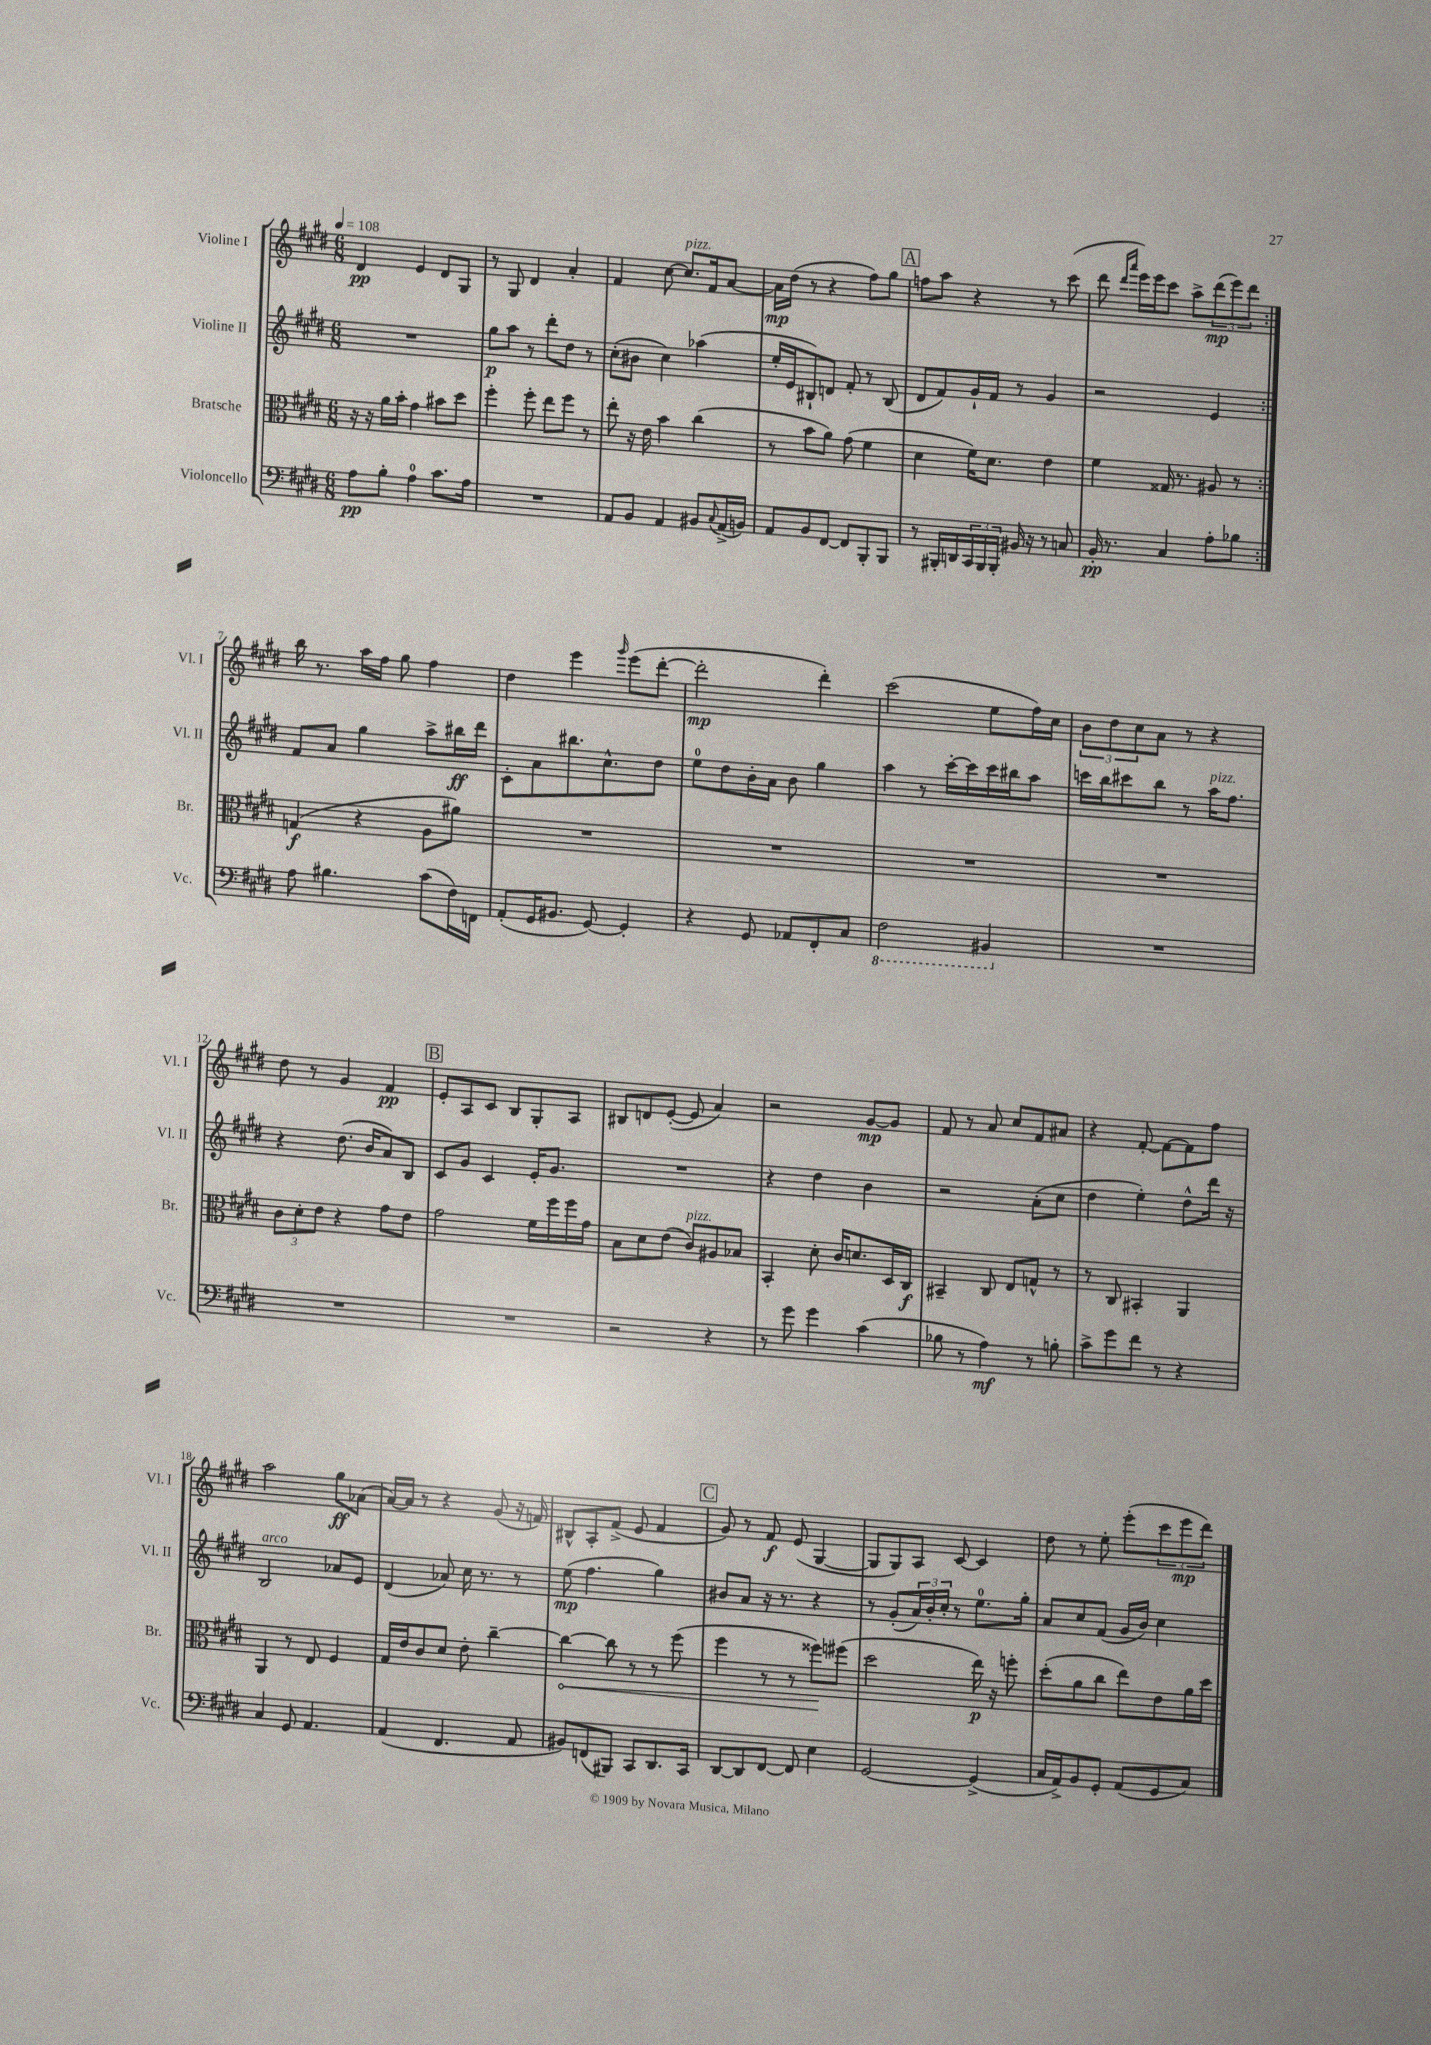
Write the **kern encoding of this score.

**kern	**kern	**kern	**kern
*staff4	*staff3	*staff2	*staff1
*clefF4	*clefC3	*clefG2	*clefG2
*k[f#c#g#d#]	*k[f#c#g#d#]	*k[f#c#g#d#]	*k[f#c#g#d#]
*M6/8	*M6/8	*M6/8	*M6/8
*MM108	*MM108	*MM108	*MM108
8A\L	16r	2.r	4d#/
.	16r	.	.
8B'\J	16a\LL	.	.
.	16b'\JJ	.	.
4A\	4g#\	.	4e/
8.c#\L	8b#\L	.	8d#/L
.	8dd#\J	.	8G#/J
16A\Jk	.	.	.
=	=	=	=
2.r	4ff#'\	8gg#\L	8r
.	.	8aa\J	8G#/
.	8ff#'\	8r	4d#/
.	8ee\L	8ddd#'\L	.
.	8ff#\J	8dd#\J	4a'/
.	8r	8r	.
=	=	=	=
8AA/L	8ee'\	(8cc#'\L	4f#/
8BB/J	16r	8b#\J	.
.	16e\	.	.
4AA/	4b\	4cc#\)	[8cc#\
.	.	.	8.cc#/]L
8BB#/L	(4cc#\	(4aa-\	.
.	.	.	16f#/k
8qqC#/	.	.	.
(16AA^/L	.	.	[8a/J
16BB/JJ)	.	.	.
=	=	=	=
8AA/L	8r	16ee'/LL	16a\]LL
.	.	16e/J	(16dd#\JJ
8BB/	8b\L	8B#`/)	8r
[8FF#/J	8a\J)	8d/J	4r
8FF#/]L	(8g#\	8f#'/	.
8BBB'/	4f#\	8r	8ff#\L)
8BBB/J	.	(8B#/	8gg#\J
=	=	=	=
8r	4d#\	8d#/L	8ff\L
16BBB#'/LL	.	8f#/)	8aa\J
16DD/	.	.	.
24CC#/	16f#\LK)	16g#`/L	4r
24BBB#/	.	.	.
.	8.d#\J	16f#/JJ	.
24BBB#'/JJ	.	.	.
16BB#/	.	8r	.
16r	.	.	.
8r	4e\	4g#/	8r
8C/	.	.	(8ccc#\
=	=	=	=
16BB'/	4f#\	2r	8ddd#\
8.r	.	.	.
.	.	.	16qqddd#/LL
.	.	.	16qqaaa/JJ
.	.	.	16eee\LL)
.	.	.	16eee\J
4C#/	16G##/	.	8ccc#\J
.	8.r	.	.
.	.	.	8aa^\L
8A'\L	8A#/	4e/	(12ddd#\
.	.	.	12eee\)
8B-\J	8r	.	.
.	.	.	12ddd#\J
=:|!	=:|!	=:|!	=:|!
8A\	(4G/	8f#/L	16bb\
.	.	.	8.r
4.B#\	.	8a/J	.
.	4r	4gg#\	16aa\LL
.	.	.	16ff#\JJ
.	.	.	8gg#\
(8c#\L	8A\L	8aa^\L	4ff#\
16F#\L)	8a#\J)	16bb#\L	.
16FF\JJ	.	16ddd#\JJ	.
=	=	=	=
(8AA'/L	2.r	8c#'\L	4dd#\
16GG#/K	.	8a\	.
8.BB#/J	.	.	.
.	.	8.bb#\	4eee\
[8GG#/)	.	.	.
.	.	8.cc#^^\	.
.	.	.	16qqggg#/
4GG#'/]	.	.	(8eee\L
.	.	8dd#\J	[8ddd#'\J
=	=	=	=
4r	2.r	8ee\L	2ddd#'\]
.	.	8dd#\	.
8GG#/	.	16b'\L	.
.	.	16a\JJ	.
8AA-/L	.	8b\	.
8FF#'/	.	4gg#\	4ddd#'\)
8C#/J	.	.	.
=	=	=	=
2FF#\	2.r	4aa\	(2ccc#\
.	.	8r	.
.	.	[16ccc#'\LL	.
.	.	16ccc#\]	.
4BBB#/	.	16ccc#\	8ee\L
.	.	16bb#\J	.
.	.	8aa\J	16ff#\L)
.	.	.	16cc#\JJ
=	=	=	=
2.r	2.r	16ccc\LL	12b\L
.	.	16bb\J	.
.	.	.	12dd#\
.	.	8ccc#\	.
.	.	.	12cc#\
.	.	8bb\J	8a\J
.	.	8r	8r
.	.	16aa\LK	4r
.	.	8.ff#\J	.
=	=	=	=
2.r	12c#\L	4r	8dd#\
.	12d#'\	.	.
.	.	.	8r
.	12e\J	.	.
.	4r	(8.dd#\	4g#/
.	.	16b/LK	.
.	8g#\L	8a/)	4f#/
.	8e\J	8B/J	.
=	=	=	=
2.r	2g#\	8c#/L	8e'/L
.	.	8g#/J	8A/
.	.	4c#/	8c#/J
.	.	.	8B/L
.	16f#\LL	16e'/LK	8G#'/
.	16ff#\	8.g#/J	.
.	16ff#\	.	8A/J
.	16g#\JJ	.	.
=	=	=	=
2r	8B\L	2.r	8B#/L
.	8d#\	.	8d/
.	(8e\J	.	([8e'/J
.	8c#/L)	.	8e/]
4r	8A#/	.	4a/)
.	8B-/J	.	.
=	=	=	=
8r	4BB'/	4r	2r
8g#\	.	.	.
4g#\	8d#'\	4dd#\	.
.	16c#/LK	.	.
.	8.d/	.	.
(4c#\	.	4b\	[8g#/L
.	16D#/L	.	8g#/]J
.	16C#/JJ	.	.
=	=	=	=
8B-\	4BB#~/	2r	8f#/
8r	.	.	8r
4A\)	8C#/	.	8a/
.	8E/L	.	8cc#/L
8r	8G^^/J	(8a'\L	8f#/
8B'\	8r	8cc#\J	8a#/J
=	=	=	=
8c#^\L	8r	4dd#\	4r
8g#\	8C#/	.	.
8f#\J	4BB#'/	4ee'\)	[8f#'/
8r	.	.	8f#\_L
4r	4AA/	8dd#^^\L	8f#\]
.	.	16ddd#\Jk	8ff#\J
.	.	16r	.
=	=	=	=
4C#/	4AA/	2B/	2aa\
8GG#/	8r	.	.
4.AA/	8E/	.	.
.	4F#/	8a-/L	8gg#\L
.	.	8e/J	(8a-\J
=	=	=	=
(4AA/	16G#/LL	(4d#/	[16a/LL)
.	16e/J	.	16a/]JJ
.	8c#/	.	8r
4.FF#/	8d#/J	8a-/)	4r
.	8e'\	16cc#\	.
.	.	8.r	.
.	[4cc#~\	.	(8g#/
8AA/	.	8r	16r
.	.	.	16f/)
=	=	=	=
8BB#/L)	4cc#\_	(8ee\	8B#^^/L
(8FF/	.	4.ff#\	8A'/
8BBB#/J)	8cc#\]	.	(8f#^/J
8CC#/L	8r	.	8e/
8.DD#/	8r	4gg#\)	4f#/
.	(8ff#\	.	.
16CC#/Jk	.	.	.
=	=	=	=
[8DD#/L	4ff#\	8b#/L	8g#/)
8DD#/]	.	8a/J	8r
[8FF#/J	8r	16r	8f#/
.	.	8.r	.
8FF#/]	8r	.	(8e/
4E\	8ff##\L)	4r	[4G#/
.	(8ff#\J	.	.
=	=	=	=
[2GG#/	2dd#\	8r	8G#/]L
.	.	(8g#'/L	8G#/)
.	.	24a/L)	8A/J
.	.	24b'/	.
.	.	24cc#'/JJ	.
.	.	8r	[8c#/
(4GG#^/]	16ee\)	8.ee\L	4c#/]
.	16r	.	.
.	8ff'\	.	.
.	.	16gg#'\Jk	.
=	=	=	=
16C#/LL	(8dd#'\L	8a/L	8dd#\
16AA^/J)	.	.	.
8BB/	8a\	8cc#/	8r
8GG#'/J	8cc#\J	(8f#/J	8ee'\
(8AA/L	8ee\L)	16g#/LL	(8eee'\L
.	.	16b/JJ)	.
8GG#/	8e\	4cc#\	12ccc#\
.	.	.	12eee\
8C#/J)	16a\L	.	.
.	.	.	12ddd#\J)
.	16dd#\JJ	.	.
==	==	==	==
*-	*-	*-	*-
